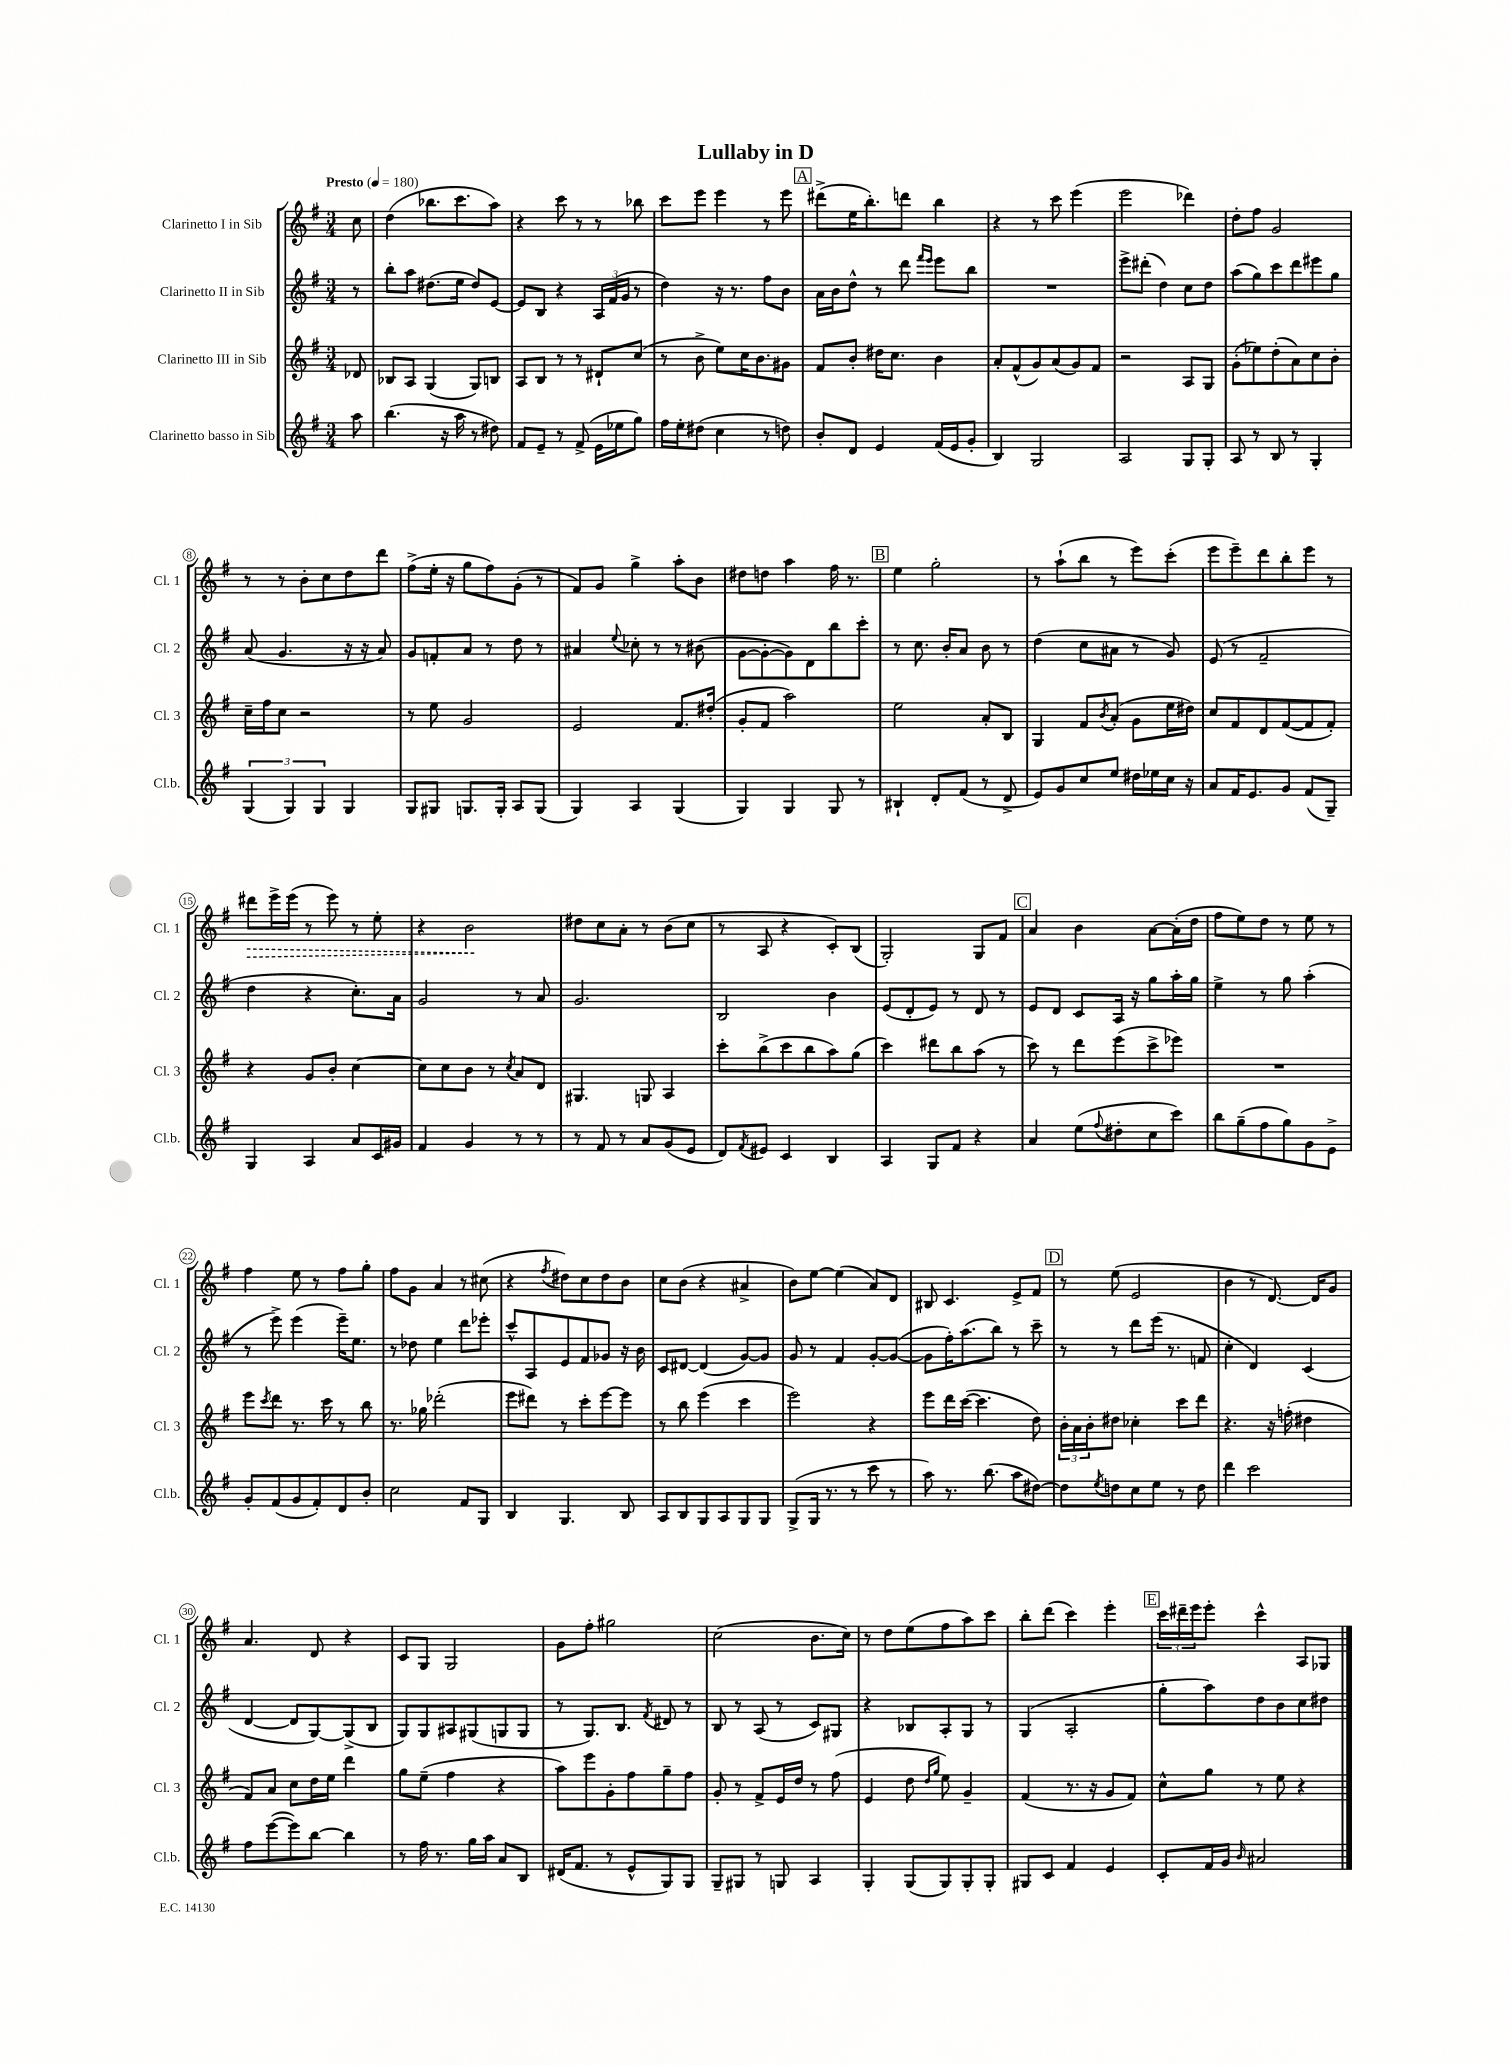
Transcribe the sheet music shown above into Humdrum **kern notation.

**kern	**kern	**kern	**kern	**dynam
*part4	*part3	*part2	*part1	*part1
*staff4	*staff3	*staff2	*staff1	*staff1
*I"Clarinetto basso in Sib	*I"Clarinetto III in Sib	*I"Clarinetto II in Sib	*I"Clarinetto I in Sib	*
*I'Cl.b.	*I'Cl. 3	*I'Cl. 2	*I'Cl. 1	*
*clefG2	*clefG2	*clefG2	*clefG2	*
*k[f#]	*k[f#]	*k[f#]	*k[f#]	*
*M3/4	*M3/4	*M3/4	*M3/4	*
*MM180	*MM180	*MM180	*MM180	*
=	=	=	=	=
!	!	!	!LO:TX:a:B:t=Presto	!
8aa\	8d-X/	8r	8cc\	.
=1	=1	=1	=1	=1
(4.bb\	8B-X/L	8bb'\L	(4dd\	.
.	8A/J	8aa\J	.	.
.	(4G/	(8.dd#X\L	8.bb-X\L	.
16r	.	.	.	.
16aa\	.	16ee\Jk	8.ccc\	.
8r	8G/L)	8dd#/L)	.	.
8dd#X\)	8Bn/J	[8e/J	8aa\J)	.
=2	=2	=2	=2	=2
8f#/L	8A/L	8e/L]	4r	.
8e~/J	8B/J	8B/J	.	.
8r	8r	4r	8ccc\	.
(8f#^/	8r	.	8r	.
16e\LL	8d#X`/L	24A/LL	8r	.
.	.	(24f#/	.	.
16ee-X\J	.	.	.	.
.	.	24g/JJ	.	.
8gg\J)	(8cc/J	8r	8bb-X\	.
=3	=3	=3	=3	=3
16ff#\LL	8r	4dd\)	8ccc\L	.
16ee'\J	.	.	.	.
(8dd#X\J	8b^\	.	8eee\J	.
4cc\	8ee\L)	16r	4eee\	.
.	.	8.r	.	.
.	16cc\K	.	.	.
.	8.b\	.	.	.
8r	.	8ff#\L	8r	.
8ddn\)	8g#X\J	8b\J	8eee\	.
!!LO:REH:place=s1:t=A
=4	=4	=4	=4	=4
8b'/L	8f#/L	16a\LL	(8ddd#X^\L	.
.	.	16b\J	.	.
8d/J	8b'/J	8dd^^\J	16ee\K	.
.	.	.	8.bb'\)	.
4e/	16dd#X\KL	8r	.	.
.	8.cc\J	.	.	.
.	.	8ddd\	8dddn\J	.
.	.	16qqfff#/LL	.	.
.	.	16qqeee/JJ	.	.
(16f#/LL	4b\	8eee\L	4bb\	.
16e/J	.	.	.	.
8g'/J	.	8bb\J	.	.
=5	=5	=5	=5	=5
4B/)	8a'/L	2.r	4r	.
.	(8f#^^/	.	.	.
2G/	8g/)	.	8r	.
.	(8a/	.	8ccc\	.
.	8g/)	.	(4eee\	.
.	8f#/J	.	.	.
=6	=6	=6	=6	=6
2A/	2r	8eee^\L	2eee\	.
.	.	(8ddd#X'\J	.	.
.	.	4dd\)	.	.
8G/L	8A/L	8cc\L	4ddd-X\)	.
8G'/J	8G/J	8dd\J	.	.
=7	=7	=7	=7	=7
8A/	(8g'\L	(8aa\L	8dd'\L	.
8r	8ee-X\)	8gg\)	8ff#\J	.
8B/	(8dd'\	8ccc\	2g/	.
8r	8a\)	8ddd\	.	.
4G'/	8cc\	8eee#X\	.	.
.	8b'\J	8gg\J	.	.
!!LO:LB:g=z
=8	=8	=8	=8	=8
(6G/	16cc~\LL	(8a/	8r	.
.	16ff#\J	.	.	.
.	8cc\J	4.g/	8r	.
6G/)	.	.	.	.
.	2r	.	8b'\L	.
6G/	.	.	.	.
.	.	.	8cc\	.
4G/	.	16r	8dd\	.
.	.	16r	.	.
.	.	8a/)	8ddd\J	.
=9	=9	=9	=9	=9
8G/L	8r	8g/L	(8ff#^\L	.
8G#X/J	8ee\	8fn'/	16ee'\Jk	.
.	.	.	16r	.
8.Gn/L	2g/	8a/J	8gg\L	.
.	.	8r	8ff#\)	.
16G'/Jk	.	.	.	.
8A/L	.	8dd\	(8g'\J	.
(8G/J	.	8r	8r	.
=10	=10	=10	=10	=10
4G/)	2e/	4a#X/	8f#/L)	.
.	.	.	8g/J	.
.	.	8qqee/	.	.
4A/	.	8cc-X'\	4gg^\	.
.	.	8r	.	.
(4G/	8.f#/L	8r	8aa'\L	.
.	.	(8b#X\	8b\J	.
.	(16dd#X'/Jk	.	.	.
=11	=11	=11	=11	=11
4G/)	8g'/L	[8g\L	8dd#X\L	.
.	8f#/J	8g'\_	8ddn\J	.
4G/	2aa\)	8g\])	4aa\	.
.	.	8d\	.	.
8G/	.	8bb\	16ff#\	.
.	.	.	8.r	.
8r	.	8ccc'\J	.	.
!!LO:REH:place=s1:t=B
=12	=12	=12	=12	=12
4B#X`/	2ee\	8r	4ee\	.
.	.	8.cc\	.	.
8d'/L	.	.	2gg'\	.
.	.	16b'/KL	.	.
(8f#/J	.	8a/J	.	.
8r	8a'/L	8b\	.	.
8d^/	8B/J	8r	.	.
=13	=13	=13	=13	=13
8e/L)	4G/	(4dd\	8r	.
8g/	.	.	(8aa`\L	.
8cc/	8f#/L	8cc\L	8bb\J	.
.	8qb/	.	.	.
8ee/J	(8a'/J	8a#X\J	8r	.
16dd#X\LL	8g\L	8r	8eee\L)	.
16ee-X\	.	.	.	.
16cc\JJ	16ee\L	8g/)	(8ccc'\J	.
16r	16dd#X\JJ)	.	.	.
=14	=14	=14	=14	=14
8a/L	8cc/L	(8e/	8eee\L	.
16f#/K	8f#/	8r	8eee~\)	.
8.e/	.	.	.	.
.	8d/	2f#~/	8ddd\	.
8g/J	([8f#/	.	8bb'\	.
(8f#/L	8f#/]	.	8eee\J	.
8G~/J)	8f#'/J)	.	8r	.
!!LO:LB:g=z
=15	=15	=15	=15	=15
!	!	!	!	!LO:HP:b
4G/	4r	4dd\	8ddd#X\L	>
.	.	.	16eee^\L	.
.	.	.	(16eee\JJ	.
4A/	8g/L	4r	8r	.
.	8b'/J	.	8eee\)	.
8a/L	[4cc\	8.cc'\L)	8r	.
16c/L	.	.	8ee'\	.
16g#X/JJ	.	16a\Jk	.	.
=16	=16	=16	=16	=16
4f#/	8cc\L]	2g/	4r	.
.	8cc\	.	.	.
4g/	8b\J	.	2b\	.
.	8r	.	.	.
.	8qcc/	.	.	.
8r	8a/L	8r	.	.
8r	8d/J	8a/	.	.
.	.	.	.	]
=17	=17	=17	=17	=17
8r	4.G#X/	2.g/	8dd#X\L	.
8f#/	.	.	8cc\	.
8r	.	.	8a'\J	.
8a/L	8Gn/	.	8r	.
(8g/	4A/	.	(8b\L	.
8e/J	.	.	8cc\J	.
=18	=18	=18	=18	=18
8d/L)	8ccc'\L	2B/	8r	.
8qf#/	.	.	.	.
8e#X/J	(8bb^\	.	8A/	.
4c/	8ccc\	.	4r	.
.	8bb\	.	.	.
4B/	8aa\)	4b\	8c'/L)	.
.	(8gg\J	.	(8B/J	.
=19	=19	=19	=19	=19
4A/	4ccc\)	(8e/L	2G'/)	.
.	.	8d'/	.	.
8G/L	8ddd#X\L	8e/J)	.	.
8f#/J	8bb\	8r	.	.
4r	(8aa\J	8d/	8G/L	.
.	8r	8r	8f#/J	.
!!LO:REH:place=s1:t=C
=20	=20	=20	=20	=20
4a/	8ccc\)	8e/L	4a/	.
.	8r	8d/J	.	.
(8ee\L	8ddd\L	8c/L	4b\	.
8qqff#/	.	.	.	.
8dd#X'\	(8eee\	16A/Jk	.	.
.	.	16r	.	.
8cc\	8ccc^\	8gg\L	[8a\L	.
8ccc\J)	8eee-X\J)	16aa'\L	(16a'\L]	.
.	.	16gg\JJ	16dd\JJ	.
=21	=21	=21	=21	=21
8bb\L	2.r	4ee^\	8ff#\L	.
(8gg~\	.	.	8ee\)	.
8ff#\	.	8r	8dd\J	.
8gg\)	.	8gg\	8r	.
8g\	.	(4aa'\	8ee\	.
8e^\J	.	.	8r	.
!!LO:LB:g=z
=22	=22	=22	=22	=22
8g'/L	8eee\L	8r	4ff#\	.
.	8qccc/	.	.	.
(8f#/	8ddd\J	8eee^\)	.	.
8g/	8.r	(4eee\	8ee\	.
8f#'/)	.	.	8r	.
.	16ccc\	.	.	.
8d/	8r	16eee~\KL)	8ff#\L	.
.	.	8.ee\J	.	.
8b'/J	8bb\	.	8gg'\J	.
=23	=23	=23	=23	=23
2cc\	8.r	8r	8ff#\L	.
.	.	8dd-X\	8g\J	.
.	16gg-X\	.	.	.
.	(2ddd-X'\	4ee\	4a/	.
8f#/L	.	8ddd\L	8r	.
8G/J	.	8eee-X'\J	(8cc#X\	.
=24	=24	=24	=24	=24
4B/	8eee\L	8ccc^^/L	4r	.
.	8ddd#X\J)	8A/	.	.
.	.	.	8qff#/	.
4.G/	8r	8e/	8dd#X\L)	.
.	8ccc'\L	8f#/	8cc\	.
.	[8eee\	8g-X/J	8dd#\	.
8B/	8eee\J]	16r	8b\J	.
.	.	16b\	.	.
=25	=25	=25	=25	=25
8A/L	8r	8c/L	8cc\L	.
8B/	8bb\	[8d#X/J	(8b\J	.
8G/	(4eee\	(4d#/]	4r	.
8A/	.	.	.	.
8G/	4ccc\	[8g/L)	4a#X^/	.
8G/J	.	8g/J]	.	.
=26	=26	=26	=26	=26
(8G^/L	2eee\)	8g/	8b\L)	.
16G/Jk	.	8r	[8ee\J	.
8.r	.	.	.	.
.	.	4f#/	(4ee\]	.
8r	.	.	.	.
8ccc\	4r	[8g'/L	8a/L)	.
8r	.	(8g/J_	8d/J	.
=27	=27	=27	=27	=27
8aa\)	8eee\L	8g\L]	8B#X/	.
8.r	16ddd\L	16ff#'\K)	4.c/	.
.	([16ccc\JJ	(8.aa\	.	.
.	4.ccc\]	.	.	.
(8.bb\	.	.	.	.
.	.	8bb\J)	.	.
8aa\L	.	8r	8e^/L	.
[8dd#X\J)	8dd\)	8ccc~\	8f#/J	.
!!LO:REH:place=s1:t=D
=28	=28	=28	=28	=28
8dd#\L]	24b'\LL	8r	8r	.
.	24a\	.	.	.
.	24b'\J	.	.	.
8qee/	.	.	.	.
8ddn\	8dd#X\J	8r	(8ee\	.
8cc\	4cc-X'\	8ddd\L	2e/	.
8ee\J	.	(16eee\Jk	.	.
.	.	8.r	.	.
8r	8ccc\L	.	.	.
8dd\	8ddd\J	8fn/	.	.
=29	=29	=29	=29	=29
4ddd\	4.r	4cc'\	4b\	.
2ccc\	.	4d/)	8r	.
.	16r	.	[8.d/)	.
.	(16ffn'\	.	.	.
.	4dd#X\	(4c/	.	.
.	.	.	16d/KL]	.
.	.	.	8g/J	.
!!LO:LB:g=z
=30	=30	=30	=30	=30
8ff#\L	8f#/L)	[4d/	4.a/	.
([8eee\	8a/J	.	.	.
8eee\])	8cc\L	8d/L]	.	.
[8bb\J	16dd\L	[8G/)	8d/	.
.	16ee\JJ	.	.	.
4bb\]	4ddd\	(8G^/]	4r	.
.	.	8B/J	.	.
=31	=31	=31	=31	=31
8r	8gg\L	8G/L)	8c/L	.
16ff#\	(8ee~\J	8G/	8G/J	.
8.r	.	.	.	.
.	4ff#\	8A#X/	2G/	.
16gg\LL	.	(8G#X/	.	.
16aa\JJ	.	.	.	.
8a/L	4r	8Gn/	.	.
8B/J	.	8G/J	.	.
=32	=32	=32	=32	=32
(16d#X/KL	8aa\L)	8r	8g\L	.
8.f#/J	.	.	.	.
.	8eee\	8.G/L)	8ff#'\J	.
8r	8g'\	.	2gg#X\	.
.	.	8.B/J	.	.
8e^^/L	8ff#\	.	.	.
.	.	8qf#/	.	.
8G/)	8gg~\	8d#X/	.	.
8G/J	8ff#\J	8r	.	.
=33	=33	=33	=33	=33
8G~/L	8g'/	8B/	(2cc\	.
8G#X/J	8r	8r	.	.
8r	8f#^/L	(8A/	.	.
8Gn/	16e/L	8r	.	.
.	16dd/JJ	.	.	.
4A/	8r	8c/L)	8.b\L	.
.	(8ff#\	8G#X/J	.	.
.	.	.	16cc\Jk)	.
=34	=34	=34	=34	=34
4G'/	4e/	4r	8r	.
.	.	.	8dd\L	.
(8G/L	8dd\	8B-X/L	(8ee\	.
.	16qqdd/LL	.	.	.
.	16qqgg/JJ	.	.	.
8G/)	8ee\)	8A'/	8ff#\	.
8G'/	4g~/	8G/J	8aa\)	.
8G'/J	.	8r	8ccc\J	.
=35	=35	=35	=35	=35
8G#X/L	(4f#/	(4G/	8bb'\L	.
8c/J	.	.	(8ddd\J	.
4f#/	8.r	2A'/	4ccc\)	.
.	16r	.	.	.
4e/	8g/L	.	4eee'\	.
.	8f#/J)	.	.	.
!!LO:REH:place=s1:t=E
=36	=36	=36	=36	=36
8c'/L	8cc^^\L	8gg'\L	24ccc\LL	.
.	.	.	24ddd#X~\	.
.	.	.	24eee\J	.
16f#/L	8gg\J	8aa\)	8eee'\J	.
16g/JJ	.	.	.	.
16qqb/	.	.	.	.
2a#X/	8r	8dd\	4ccc^^\	.
.	8ee\	8b\	.	.
.	4r	8cc\	8A/L	.
.	.	8dd#X\J	8G-X/J	.
==	==	==	==	==
*-	*-	*-	*-	*-
